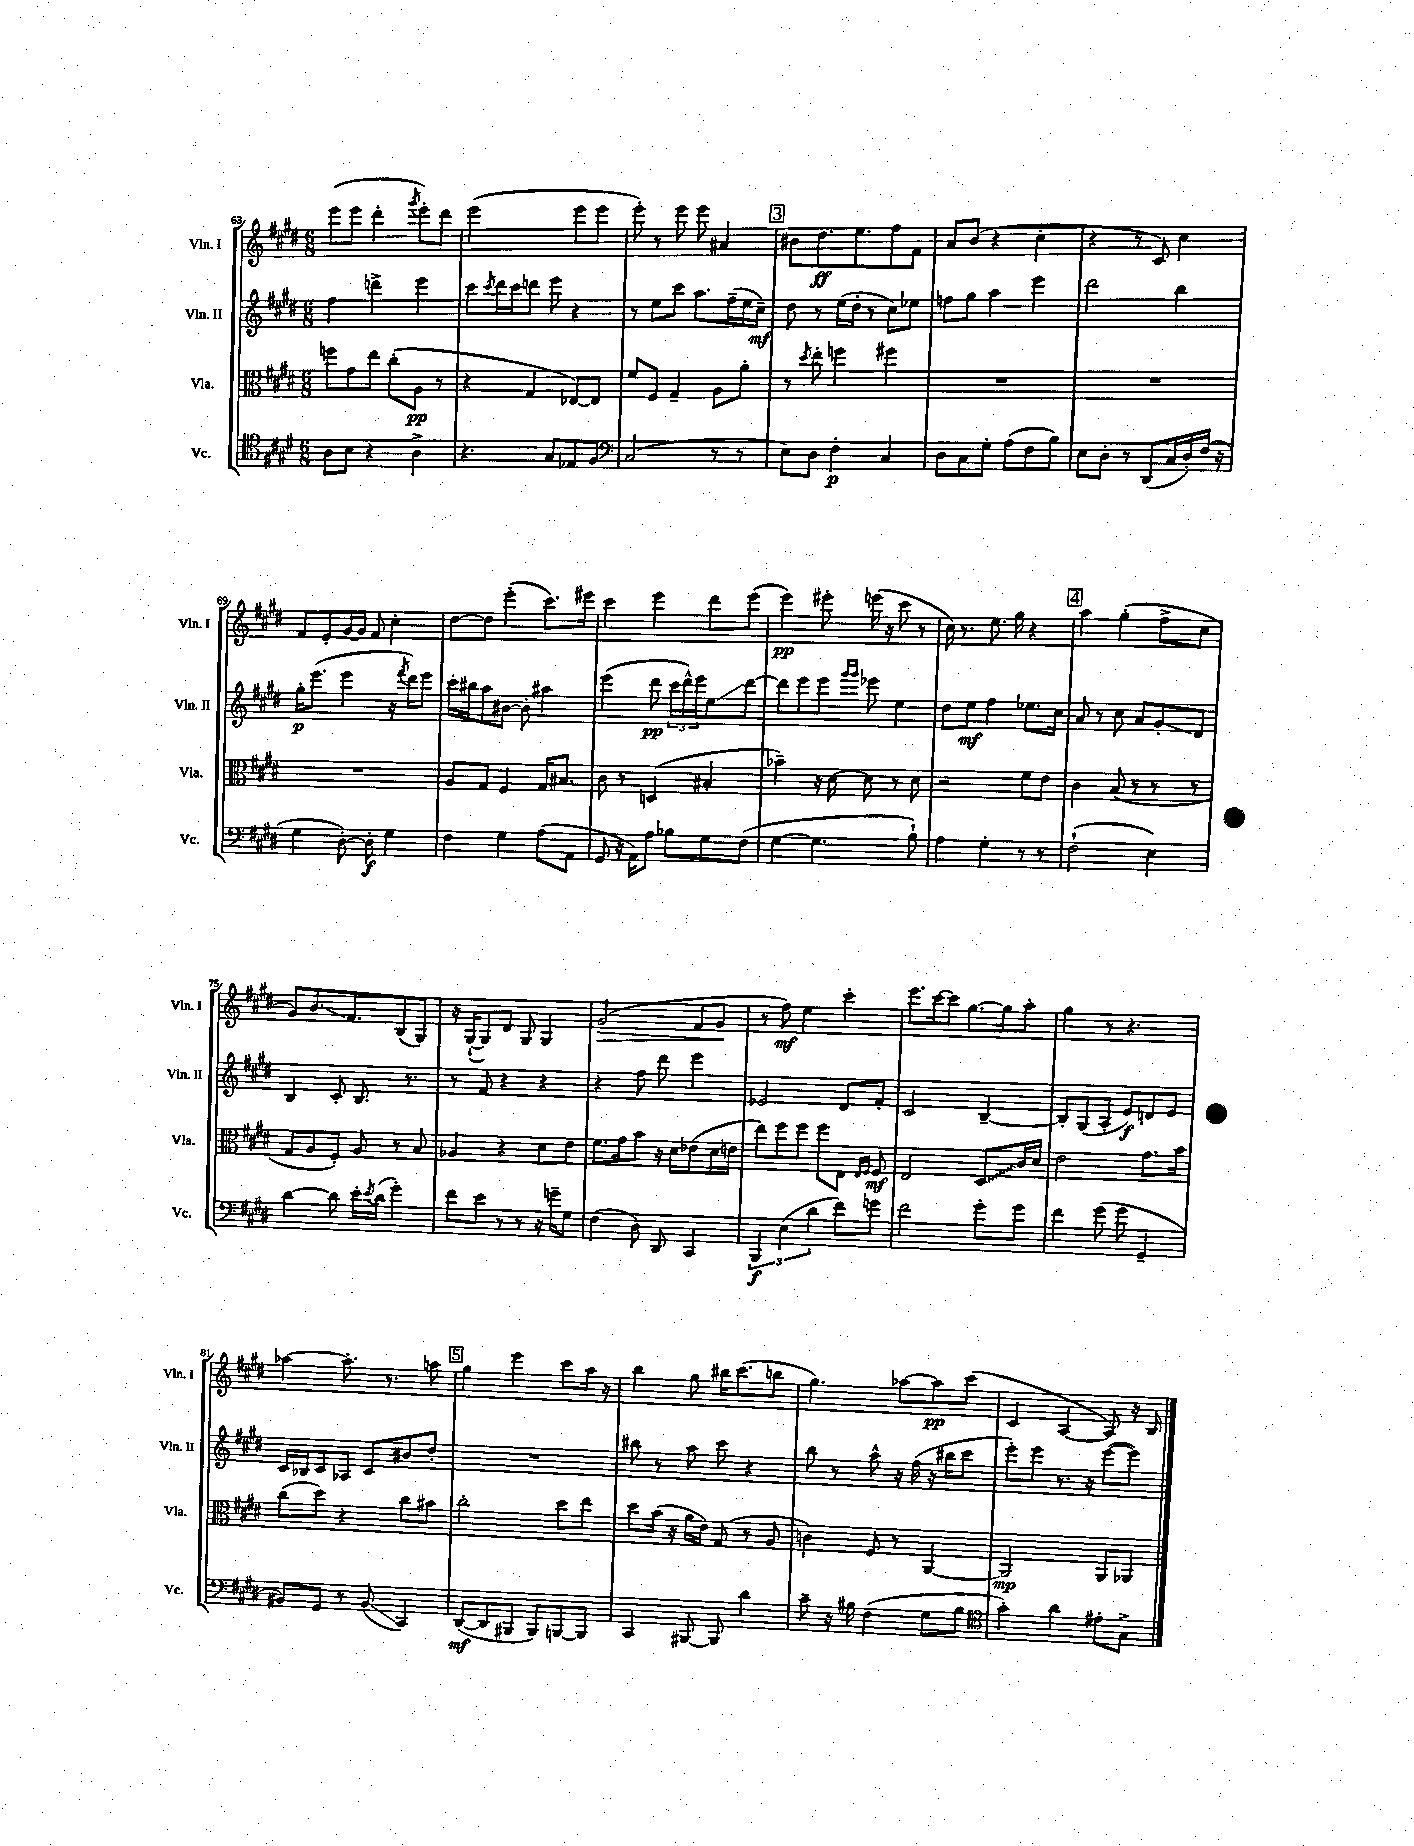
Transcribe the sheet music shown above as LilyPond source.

<<
\new StaffGroup <<
\new Staff = "s0" \with { instrumentName = "Vln. I" shortInstrumentName = "Vln. I" } {
    \clef treble \key e \major \numericTimeSignature \time 6/8
    e'''8( e'''8 dis'''4-. \acciaccatura { gis'''8 } e'''8-.) dis'''8 |
    e'''2( e'''8 e'''8 |
    e'''8-.) r8 e'''8 e'''8 ais'4 |
    \mark \markup { \box "3" } bis'8 dis''8.\ff e''8. fis''8 fis'8 |
    a'8 b'8( r4 cis''4-. |
    r4 r8 cis'8) cis''4 |
    fis'8 e'8-. gis'16~ gis'16 fis'8 cis''4-. |
    dis''8~ dis''8 e'''4-.( cis'''8.) eis'''16 |
    cis'''4 e'''4 dis'''8 e'''8( |
    e'''4\pp) eis'''8-. e'''16( r16 cis'''8 r8 |
    cis''16) r8. e''8. gis''16 r4 |
    \mark \markup { \box "4" } a''4 gis''4-.( fis''8-> cis''8 |
    gis'8) b'8.\glissando fis'8. b8( gis8) |
    r16 gis16~-!( gis8) dis'8 gis8 gis4 |
    gis'2\>( fis'8 gis'8\! |
    r8 fis''8\mf) e''4 cis'''4-. |
    e'''8. cis'''16~ cis'''8 gis''8.~ gis''16 a''8-. |
    gis''4 r8 r4. |
    aes''4~ aes''8.-. r8. a''8 |
    \mark \markup { \box "5" } gis''4 e'''4 cis'''8 a''16 r16 |
    b''4 gis''8 bis''16 cis'''8.( b''8 |
    gis''4.) aes''8~ aes''8\pp cis'''8( |
    cis'4 a4~ a8) r16 b16 \bar "|." |
}
\new Staff = "s1" \with { instrumentName = "Vln. II" shortInstrumentName = "Vln. II" } {
    \clef treble \key e \major \numericTimeSignature \time 6/8
    fis''4 d'''4-> e'''4 |
    cis'''8 \acciaccatura { cis'''8 } dis'''16 cis'''16 d'''8 e'''8 r4 |
    r8 e''8 cis'''8 a''8. fis''16--( e''16 cis''16--\mf) |
    \mark \markup { \box "3" } dis''8 r8 e''16( dis''16-. r8 cis''8) ees''8 |
    f''8 gis''8 a''4 e'''4 |
    dis'''2 b''4 |
    gis''16-.\p e'''8.( e'''4 r16 \acciaccatura { fis'''8 } dis'''16) e'''8 |
    cis'''16-. bis''16 a''8 bis'8~ bis'8-. ais''4 |
    e'''4( dis'''8\pp \tuplet 3/2 { cis'''16 dis'''16-^) e'''16 } e''8\glissando dis'''8~ |
    dis'''8 e'''8 e'''8 \grace { gis'''16 gis'''16 } ees'''8 e''4 |
    dis''8 e''8\mf fis''4 ees''8. cis''16 |
    \mark \markup { \box "4" } a'8 r8 cis''8 a'8 gis'8-.\glissando dis'8 |
    b4 cis'8-. b8. r8. |
    r8 fis'8 r4 r4 |
    r4 fis''8 dis'''8 e'''4 |
    ees'2 dis'8 fis'8-. |
    cis'2 b4~-- |
    b8-. gis8( a8-. e'8\f) d'8 e'8 |
    cis'16 bes16 cis'8 aes8 cis'8 bis'8 dis''8-. |
    \mark \markup { \box "5" } R2. |
    bis''8 r8 a''8 cis'''8 r4 |
    b''8 r8 a''8-^ r16 fis''16( r16 bis''16 cis'''8 |
    e'''8-.) e'''8 r8. r16 e'''8~( e'''8) \bar "|." |
}
\new Staff = "s2" \with { instrumentName = "Vla." shortInstrumentName = "Vla." } {
    \clef alto \key e \major \numericTimeSignature \time 6/8
    f''8 gis'8 e''8 cis''8-.( a8\pp r8 |
    r4 gis4 ees8~) ees8 |
    fis'8 fis8 gis4-- a8 a'8-. |
    \mark \markup { \box "3" } r8 \acciaccatura { dis''8 } e''8-. f''4 fis''4 |
    R2. |
    R2. |
    R2. |
    a8 gis8 fis4 gis16 bis8. |
    cis'8 r8 d4( bis4-. |
    bes'4--) r16 dis'16~ dis'8 r8 dis'8 |
    r2 fis'8 e'8 |
    \mark \markup { \box "4" } cis'4 b8( r8 r8 r8 |
    gis8 a8 fis8-.) a8 r8 b8 |
    aes4 r4 dis'8 e'8 |
    fis'8. gis'16 b'8 r16 dis'16 ees'8( dis'16 e'16 |
    e''8) fis''8 fis''8 fis''8 e8 \grace { e16 fis16 } fis8\mf |
    e2 \once \override Glissando.style = #'zigzag dis8\glissando cis'16 dis'16 |
    e'2 gis'8. b'16 |
    cis''8( dis''8) r4 cis''8 bis'8 |
    \mark \markup { \box "5" } cis''2-. dis''8 e''8 |
    dis''8 b'16( r16 a'16 e'16) gis8( r8 a8 |
    c'4) fis8 r8 a,4~ |
    a,2\mp a,8 aes,8 \bar "|." |
}
\new Staff = "s3" \with { instrumentName = "Vc." shortInstrumentName = "Vc." } {
    \clef tenor \key e \major \numericTimeSignature \time 6/8
    a8 b8 r4 a4-> |
    r4. gis8 ees8 fis8 |
    \clef bass cis2( r8 r8 |
    \mark \markup { \box "3" } e8) dis8 fis4-.\p cis4 |
    dis8 cis8 gis8-. a8( fis8 b8) |
    e8 dis8-. r8 dis,8( cis16 dis16-.) fis16( r16 |
    gis4 dis8~-.) dis8-.\f gis4 |
    fis4 gis4 a8( a,8 |
    gis,8 r16 a,16) a8 bes8 gis8 fis8( |
    gis4~ gis4. b8-!) |
    a4 gis4-. r8 r8 |
    \mark \markup { \box "4" } fis2-!( e4) |
    dis'4~ dis'8 e'16-. \acciaccatura { e'8 } dis'16( gis'4-.) |
    fis'8 e'8 r8 r8 r16 g'16-- gis8 |
    fis4( dis8) dis,8 cis,4 |
    \tuplet 3/2 { b,,4\f e4( dis'4 } fis'8) g'8 |
    fis'2 gis'8-. gis'8 |
    fis'4 gis'8( gis'8 gis,4-- |
    bis,8) gis,8 r8 bis,8\glissando( cis,4) |
    \mark \markup { \box "5" } dis,8~\mf( dis,8 bis,,8 bis,,8) b,,8~ b,,8 |
    cis,4 bis,,8~ bis,,8 dis'4 |
    cis'8-- r16 bis16 fis4( gis8 bis8 |
    \clef tenor gis'4-.) a'4 eis'8-. gis8-> \bar "|." |
}
>>
>>
\layout { \context { \Score currentBarNumber = #63 } }
